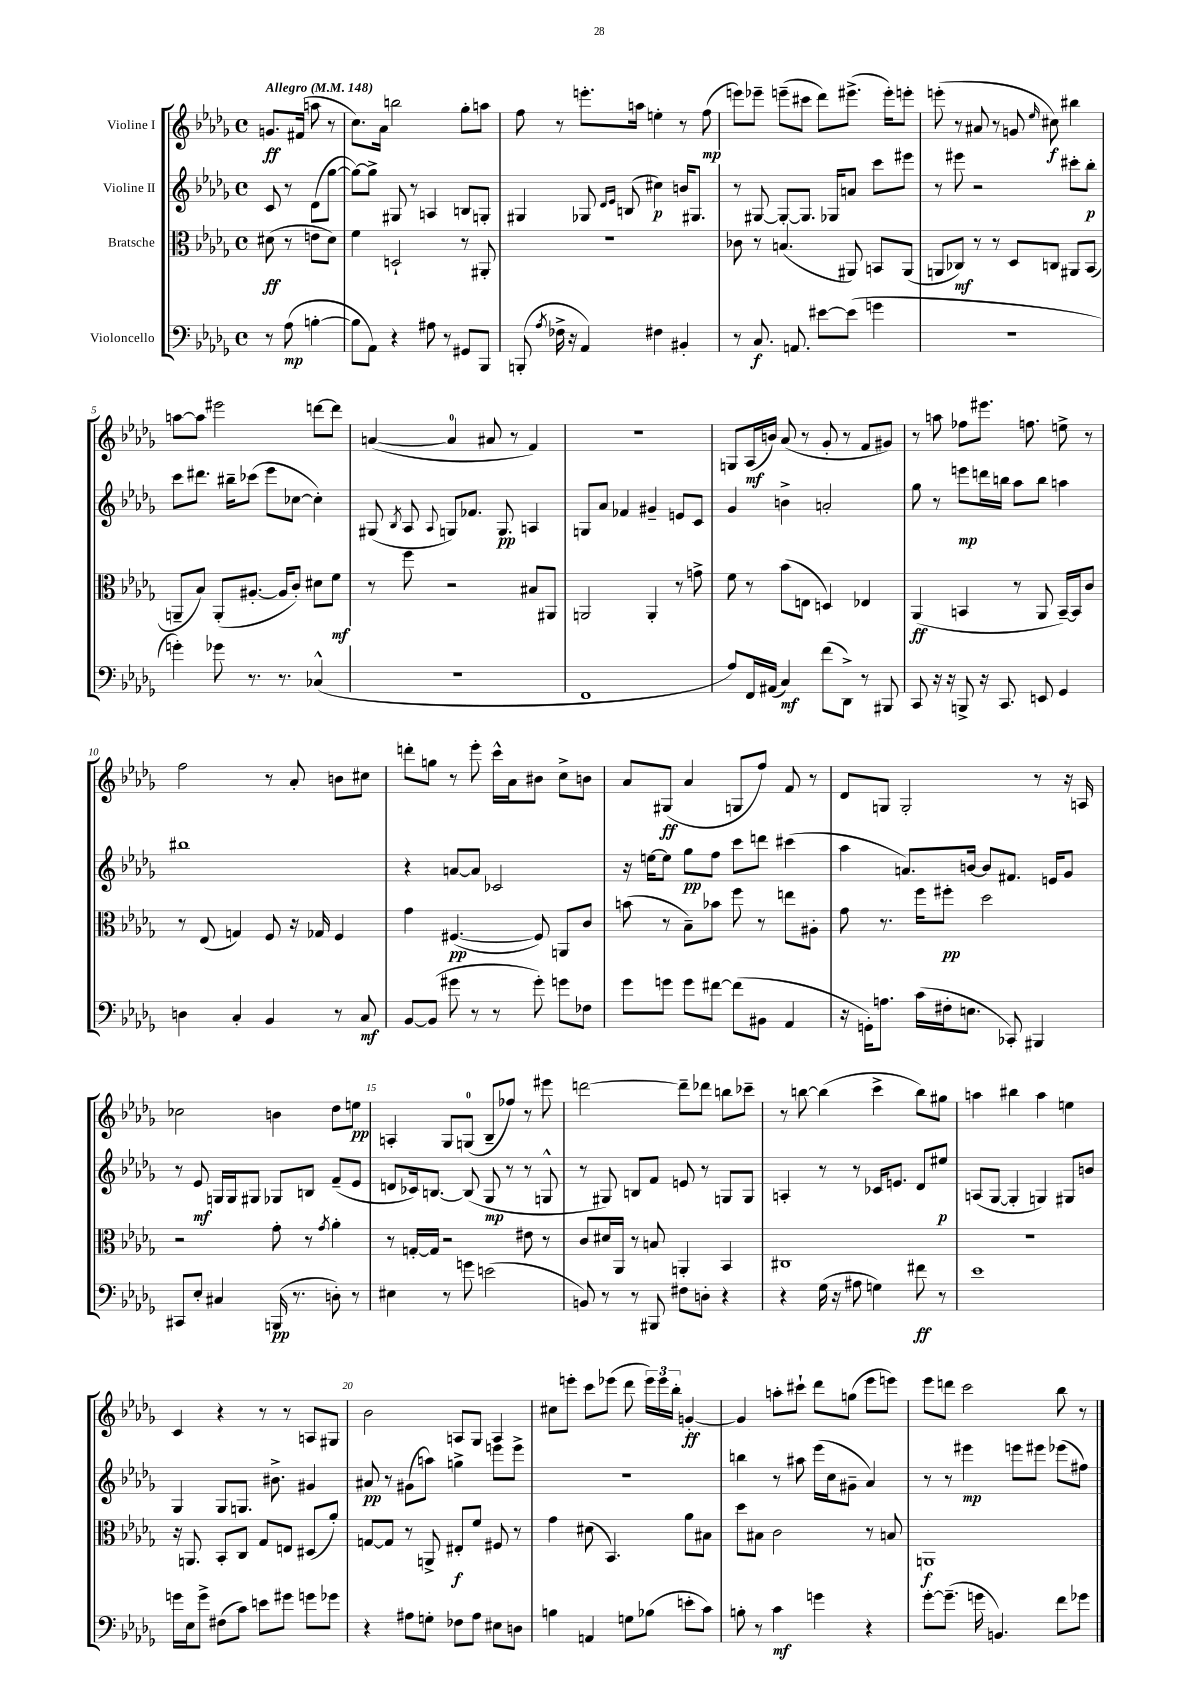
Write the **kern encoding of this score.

**kern	**dynam	**kern	**dynam	**kern	**dynam	**kern	**dynam
*part4	*part4	*part3	*part3	*part2	*part2	*part1	*part1
*staff4	*staff4	*staff3	*staff3	*staff2	*staff2	*staff1	*staff1
*I"Violoncello	*	*I"Bratsche	*	*I"Violine II	*	*I"Violine I	*
*clefF4	*	*clefC3	*	*clefG2	*	*clefG2	*
*k[b-e-a-d-g-]	*	*k[b-e-a-d-g-]	*	*k[b-e-a-d-g-]	*	*k[b-e-a-d-g-]	*
*M4/4	*	*M4/4	*	*M4/4	*	*M4/4	*
*met(c)	*	*met(c)	*	*met(c)	*	*met(c)	*
*MM148	*	*MM148	*	*MM148	*	*MM148	*
=	=	=	=	=	=	=	=
!	!	!	!	!	!	!LO:TX:a:B:t=Allegro	!
8r	.	(8d#X\	ff	8c/	.	8.gn/L	ff
(8A-\	mp	8r	.	8r	.	.	.
.	.	.	.	.	.	(16f#X/Jk	.
[4Bn'\	.	8en\L	.	(8d-\L	.	8aan\	.
.	.	8d#\J)	.	[8gg-\J	.	8r	.
=1	=1	=1	=1	=1	=1	=1	=1
8B\L]	.	4f\	.	8gg-\L_)	.	8.cc\L)	.
8AA-\J)	.	.	.	8gg-^\J]	.	.	.
.	.	.	.	.	.	16a-\Jk	.
4r	.	2Dn`/	.	8G#X/	.	2bbn\	.
.	.	.	.	8r	.	.	.
8A#X\	.	.	.	4An/	.	.	.
8r	.	.	.	.	.	.	.
8GG#X/L	.	8r	.	8Bn/L	.	8gg-'\L	.
8BBB-/J	.	8AA#X'/	.	8Gn'/J	.	8aan\J	.
=2	=2	=2	=2	=2	=2	=2	=2
(8BBBn'/	.	1r	.	4G#X/	.	8ff\	.
8qA-/	.	.	.	.	.	.	.
16F-X^\	.	.	.	.	.	8r	.
16r	.	.	.	.	.	.	.
4AA-/)	.	.	.	8G-X/	.	8.eeen'\L	.
.	.	.	.	16qqd-/LL	.	.	.
.	.	.	.	16qqe-/JJ	.	.	.
.	.	.	.	(8Bn/	.	.	.
.	.	.	.	.	.	16aan\Jk	.
4F#X\	.	.	.	4cc#X\)	p	4een'\	.
4BB#X'/	.	.	.	16bn/KL	.	8r	.
.	.	.	.	8.G#X/J	.	.	.
.	.	.	.	.	.	(8ff\	mp
=3	=3	=3	=3	=3	=3	=3	=3
8r	.	8c-X\	.	8r	.	8eeen\L)	.
8.C/	f	8r	.	[8G#X/	.	8eee-X~\J	.
.	.	(4.Bn/	.	8G#'/L_	.	(8eeen~\L	.
8.AAn/	.	.	.	.	.	.	.
.	.	.	.	8.G#/J]	.	8ccc#X\J	.
[8e#X\L	.	.	.	.	.	8ddd-\L)	.
.	.	.	.	16G-X/KL	.	.	.
(8e#\J]	.	8AA#X/)	.	8an/J	.	(8.eee#X^\J	.
4gn\	.	8BBn/L	.	8ccc\L	.	.	.
.	.	.	.	.	.	16eee#'\KL)	.
.	.	(8AA#/J	.	8eee#X\J	.	8eeen'\J	.
=4	=4	=4	=4	=4	=4	=4	=4
1r	.	8AAn/L	.	8r	.	(8eeen'\	.
.	.	8C-X/J)	mf	8eee#X\	.	8r	.
.	.	8r	.	2r	.	8a#X/	.
.	.	8r	.	.	.	8r	.
.	.	8D-/L	.	.	.	8gn/	.
.	.	.	.	.	.	16qqee-/	.
.	.	8Cn/J	.	.	.	8cc#X\)	f
.	.	8AA#X/L	.	8ccc#X'\L	.	4bb#X\	.
.	.	(8BB-/J	.	8bb-'\J	p	.	.
!!LO:LB:g=z
=5	=5	=5	=5	=5	=5	=5	=5
4gn'\)	.	8AAn~/L	.	8ccc\L	.	[8aan\L	.
.	.	8B-/J)	.	8.ddd#X\J	.	8aa\J]	.
8g-X\	.	(8AA'/L	.	.	.	2eee#X\	.
.	.	.	.	16bb#X~\KL	.	.	.
8.r	.	[8.A#X'/J	.	(8ccc-X\J	.	.	.
.	.	.	.	8eee-\L	.	.	.
8.r	.	16A#/KL]	.	.	.	.	.
.	.	8c'/J)	.	[8cc-X\J	.	.	.
(4C-X^^/	.	8d#X\L	.	4cc-'\])	.	[8dddn\L	.
.	.	8f\J	mf	.	.	8ddd\J]	.
=6	=6	=6	=6	=6	=6	=6	=6
1r	.	8r	.	(8G#X/	.	([4an/	.
.	.	.	.	8qB-/	.	.	.
.	.	8ff\	.	8A-/	.	.	.
.	.	.	.	8qqA-/	.	.	.
.	.	2r	.	8Gn/L)	.	4a/]	.
.	.	.	.	8.f-X/J	.	.	.
.	.	.	.	.	.	8a#X/	.
.	.	.	.	8.G/	pp	.	.
.	.	.	.	.	.	8r	.
.	.	8B#X/L	.	4An/	.	4f/)	.
.	.	8AA#X/J	.	.	.	.	.
=7	=7	=7	=7	=7	=7	=7	=7
1FF	.	2AAn/	.	8Gn/L	.	1r	.
.	.	.	.	8a-/J	.	.	.
.	.	.	.	4f-X/	.	.	.
.	.	4AA'/	.	4g#X~/	.	.	.
.	.	8r	.	8en/L	.	.	.
.	.	8gn^\	.	8c/J	.	.	.
=8	=8	=8	=8	=8	=8	=8	=8
8A-/L)	.	8f\	.	4g-/	.	8Gn/L	.
16FF/L	.	8r	.	.	.	(16A-/L	mf
(16AA#X/JJ	.	.	.	.	.	16bn/JJ)	.
4C/)	mf	(8b-\L	.	4bn^\	.	(8a-/	.
.	.	8En\J	.	.	.	8r	.
(8f\L	.	4Dn/)	.	2an'/	.	8g-'/	.
8DD-^\J)	.	.	.	.	.	8r	.
8r	.	4E-X/	.	.	.	8f/L	.
8BBB#X/	.	.	.	.	.	8g#X/J)	.
=9	=9	=9	=9	=9	=9	=9	=9
8CC/	.	(4AA-/	ff	8gg-\	.	8r	.
16r	.	.	.	8r	.	8aan\	.
16r	.	.	.	.	.	.	.
8BBBn^/	.	4BBn/	.	8eeen\L	mp	8ff-X\L	.
16r	.	.	.	16dddn\L	.	8.eee#X\J	.
8.CC/	.	.	.	16bbn\JJ	.	.	.
.	.	8r	.	8aa-\L	.	.	.
.	.	.	.	.	.	8.ffn\	.
8EEn/	.	8AA-/	.	8bb\J	.	.	.
4GG-/	.	[16BB~/LL)	.	4aan\	.	8een^\	.
.	.	16BB/J]	.	.	.	.	.
.	.	8c/J	.	.	.	8r	.
!!LO:LB:g=z
=10	=10	=10	=10	=10	=10	=10	=10
4Dn\	.	8r	.	1bb#X	.	2ff\	.
.	.	(8E-/	.	.	.	.	.
4C'/	.	4Gn/)	.	.	.	.	.
4BB-/	.	8F/	.	.	.	8r	.
.	.	16r	.	.	.	8a-'/	.
.	.	16G-X/	.	.	.	.	.
8r	.	4F/	.	.	.	8bn\L	.
8C/	mf	.	.	.	.	8cc#X\J	.
=11	=11	=11	=11	=11	=11	=11	=11
[8BB-/L	.	4g-\	.	4r	.	8dddn'\L	.
(8BB-/J]	.	.	.	.	.	8ggn\J	.
8g#X\	.	([4.F#X/	pp	[8an/L	.	8r	.
8r	.	.	.	8a/J]	.	8eee-'\	.
8r	.	.	.	2c-X/	.	16ccc^^\LL	.
.	.	.	.	.	.	16a-\J	.
8g#'\)	.	8F#/])	.	.	.	8b#X\J	.
8gn\L	.	8AAn/L	.	.	.	8cc^\L	.
8F-X\J	.	8c/J	.	.	.	8bn\J	.
=12	=12	=12	=12	=12	=12	=12	=12
8g-\L	.	(8bn\	.	16r	.	8a-/L	.
.	.	.	.	[16een\KL	.	.	.
8gn\J	.	8r	.	8ee\J]	.	(8G#X/J	ff
8g\L	.	8B-~\L)	.	8gg-\L	pp	4a-/	.
[8f#X\J	.	8b-X\J	.	8ff\J	.	.	.
(8f#\L]	.	8ff\	.	8ccc\L	.	8Gn/L	.
8BB#X\J	.	8r	.	8dddn\J	.	8ff/J)	.
4AA-/	.	8een\L	.	(4ccc#X\	.	8f/	.
.	.	8A#X'\J	.	.	.	8r	.
=13	=13	=13	=13	=13	=13	=13	=13
16r	.	8g-\	.	4aa-\	.	8d-/L	.
16GGn'\KL)	.	.	.	.	.	.	.
8.An\J	.	8.r	.	.	.	8Gn/J	.
.	.	.	.	8.an/L)	.	2G'/	.
(16c\LL	.	16ff\KL	.	.	.	.	.
16F#X'\J	.	8ff#X'\J	pp	.	.	.	.
8.En\J	.	.	.	[16bn/Jk	.	.	.
.	.	2dd-\	.	8b/L]	.	.	.
8CC-X'/)	.	.	.	8.f#X/J	.	.	.
4BBB#X/	.	.	.	.	.	8r	.
.	.	.	.	16en/KL	.	.	.
.	.	.	.	8g-/J	.	16r	.
.	.	.	.	.	.	16An/	.
!!LO:LB:g=z
=14	=14	=14	=14	=14	=14	=14	=14
8CC#X/L	.	2r	.	8r	.	2cc-X\	.
8E-'/J	.	.	.	8e-/	mf	.	.
4C#X/	.	.	.	16Gn/LL	.	.	.
.	.	.	.	16G/J	.	.	.
.	.	.	.	8G#X/J	.	.	.
(16BBBn/	pp	8g-'\	.	8G-X/L	.	4bn\	.
8.r	.	.	.	.	.	.	.
.	.	8r	.	8Bn/J	.	.	.
.	.	8qg-/	.	.	.	.	.
8Dn'\)	.	4a-'\	.	(8f~/L	.	8dd-\L	.
8r	.	.	.	8e-/J	.	8een\J	pp
=15	=15	=15	=15	=15	=15	=15	=15
4E#X\	.	8r	.	8dn/L	.	4An'/	.
.	.	[16Gn'/LL	.	16c-X/k)	.	.	.
.	.	16G/JJ]	.	[8.Bn/J	.	.	.
8r	.	2r	.	.	.	8G-/L	.
8gn\	.	.	.	(8B/]	.	(8Gn/J	.
(2en\	.	.	.	8G-/	mp	8B-~/L	.
.	.	.	.	8r	.	8ff-X/J)	.
.	.	8e#X\	.	8r	.	8r	.
.	.	8r	.	8Gn^^/	.	8eee#X\	.
=16	=16	=16	=16	=16	=16	=16	=16
8BBn/)	.	8c/L	.	8r	.	[2dddn\	.
8r	.	16d#X/L	.	8G#X/)	.	.	.
.	.	16AA-/JJ	.	.	.	.	.
8r	.	8r	.	8Bn/L	.	.	.
8BBB#X/	.	8Bn/	.	8f/J	.	.	.
8F#X\L	.	4AAn'/	.	8en/	.	8ddd~\L]	.
8Dn'\J	.	.	.	8r	.	8ddd-X\J	.
4r	.	4BB-/	.	8Gn/L	.	8bbn\L	.
.	.	.	.	8G/J	.	8ccc-X~\J	.
=17	=17	=17	=17	=17	=17	=17	=17
4r	.	1C#X	.	4An'/	.	8r	.
.	.	.	.	.	.	[8bbn\	.
(16G-\	.	.	.	8r	.	(4bb\]	.
16r	.	.	.	.	.	.	.
8A#X\	.	.	.	8r	.	.	.
4Gn\)	.	.	.	16c-X/KL	.	4ccc^\	.
.	.	.	.	8.en/J	.	.	.
8f#X\	ff	.	.	8d-/L	.	8bb\L)	.
8r	.	.	.	8ee#X/J	p	8gg#X\J	.
=18	=18	=18	=18	=18	=18	=18	=18
1e-	.	1r	.	(8An/L	.	4aan\	.
.	.	.	.	[8G-/J	.	.	.
.	.	.	.	4G-'/]	.	4bb#X\	.
.	.	.	.	4Gn/)	.	4aa\	.
.	.	.	.	8G#X/L	.	4een\	.
.	.	.	.	8bn/J	.	.	.
!!LO:LB:g=z
=19	=19	=19	=19	=19	=19	=19	=19
16gn\LL	.	16r	.	4G-/	.	4c/	.
16E-\J	.	8.AAn/	.	.	.	.	.
8g^\J	.	.	.	.	.	.	.
(8F#X\L	.	8BB-'/L	.	8G-/L	.	4r	.
8c\J)	.	8C/J	.	8.Gn/J	.	.	.
8en\L	.	8G-/L	.	.	.	8r	.
.	.	.	.	8.b#X^\	.	.	.
8g#X\J	.	8En/J	.	.	.	8r	.
8gn\L	.	(8D#X/L	.	4g#X/	.	8An/L	.
8g-X\J	.	8a-'/J)	.	.	.	8G#X/J	.
=20	=20	=20	=20	=20	=20	=20	=20
4r	.	[8Gn/L	.	8a#X/	pp	2b-\	.
.	.	8G/J]	.	8r	.	.	.
8A#X\L	.	8r	.	(8g#X\L	.	.	.
8Gn'\J	.	8AAn^/	.	8aan\J)	.	.	.
8F-X\L	.	8E#X'/L	f	4ggn^\	.	8An/L	.
8A#\J	.	8f/J	.	.	.	8G-/J	.
8E#X\L	.	8F#X/	.	8eeen\L	.	4A/	.
8Dn\J	.	8r	.	8eee^\J	.	.	.
=21	=21	=21	=21	=21	=21	=21	=21
4Bn\	.	4g-\	.	1r	.	8cc#X\L	.
.	.	.	.	.	.	8eeen'\J	.
4AAn/	.	(8d#X\	.	.	.	8ccc\L	.
.	.	4.BB-/)	.	.	.	(8eee-X\J	.
8Gn\L	.	.	.	.	.	8ddd-\	.
(8B-X\J	.	.	.	.	.	24eee-\LL)	.
.	.	.	.	.	.	24eee-\	.
.	.	.	.	.	.	24bb-'\JJ	.
8en'\L	.	8a-\L	.	.	.	[4gn'/	ff
8c\J)	.	8B#X\J	.	.	.	.	.
=22	=22	=22	=22	=22	=22	=22	=22
8Bn'\	.	8dd-\L	.	4bbn\	.	4g/]	.
8r	.	8B#X\J	.	.	.	.	.
4c\	mf	2c\	.	8r	.	8aan'\L	.
.	.	.	.	8aa#X\	.	8ccc#X`\J	.
4gn\	.	.	.	(16eee-\LL	.	8ddd-\L	.
.	.	.	.	16cc\J	.	.	.
.	.	.	.	8g#X~\J	.	(8ggn\J	.
4r	.	8r	.	4a-/)	.	8eee-\L	.
.	.	8Bn/	.	.	.	8eeen\J)	.
=23	=23	=23	=23	=23	=23	=23	=23
[8g-'\L	.	1AAn	f	8r	.	8eee-\L	.
(8.g-~\J]	.	.	.	8r	.	8dddn\J	.
.	.	.	.	4eee#X\	mp	2ccc\	.
16gn\	.	.	.	.	.	.	.
4.BBn/)	.	.	.	.	.	.	.
.	.	.	.	8eeen\L	.	.	.
.	.	.	.	8eee#X\J	.	.	.
8f\L	.	.	.	(8eee-X\L	.	8bb-\	.
8g-X\J	.	.	.	8ff#X\J)	.	8r	.
==	==	==	==	==	==	==	==
*-	*-	*-	*-	*-	*-	*-	*-
